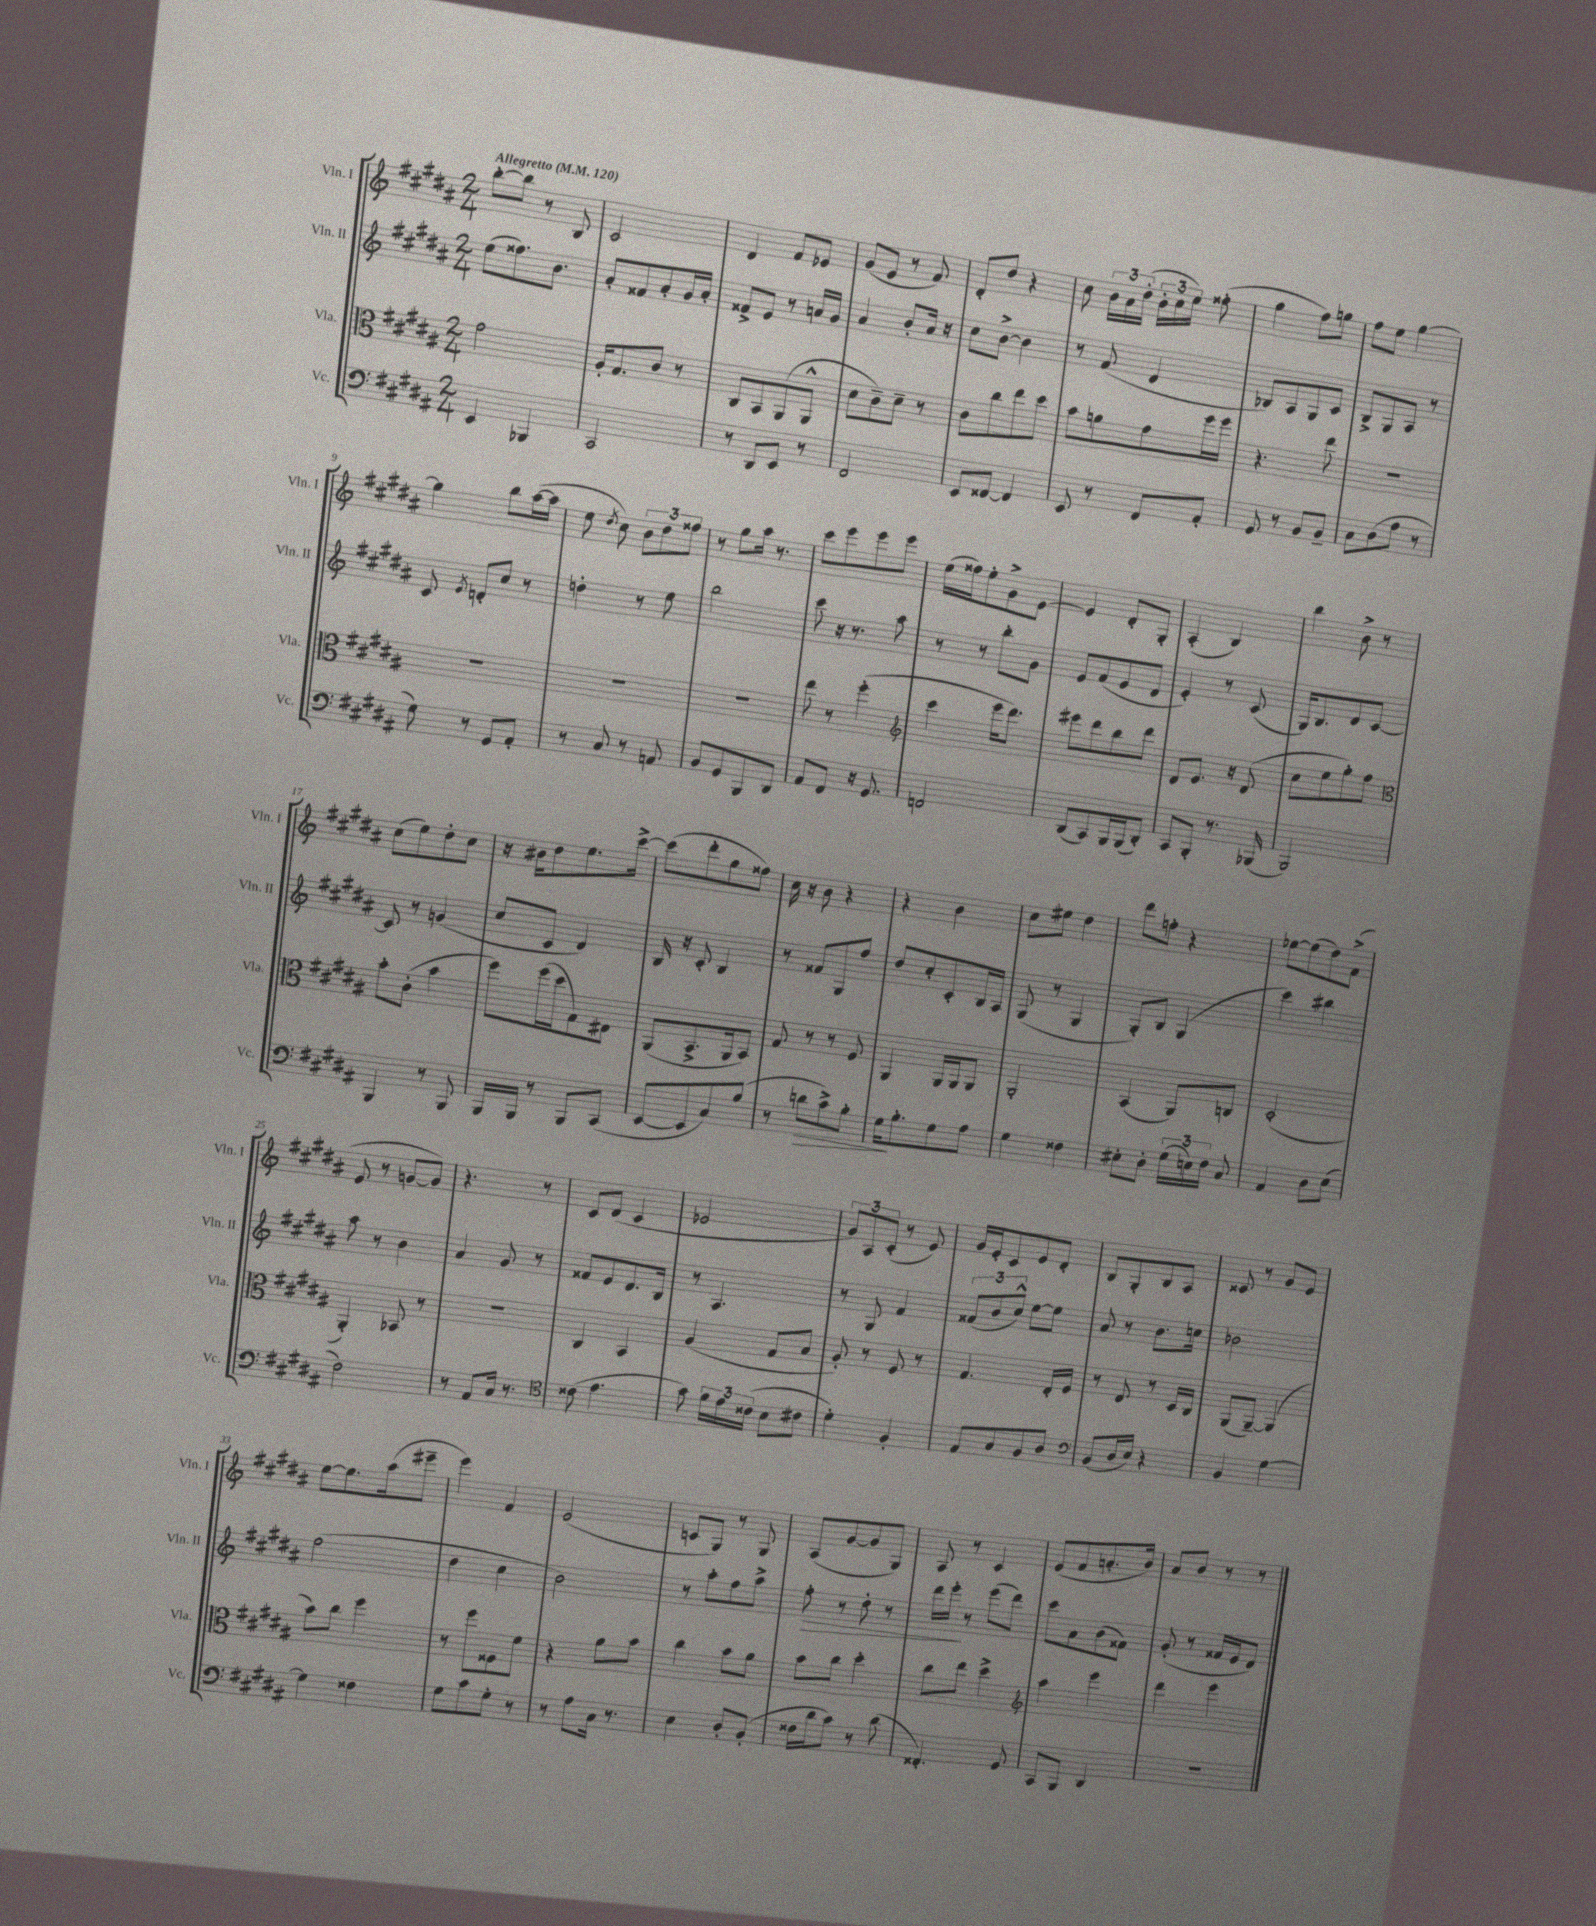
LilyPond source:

<<
\new StaffGroup <<
\new Staff = "s0" \with { instrumentName = "Vln. I" shortInstrumentName = "Vln. I" } {
    \clef treble \key b \major \numericTimeSignature \time 2/4 \tempo "Allegretto" 4 = 120
    \autoBeamOff b''8[~-. b''8] r8 b8 |
    cis'2 |
    dis'4 fis'8[ ees'8] |
    gis'8[( e'8] r8 fis'8) |
    dis'8[-. dis''8] r4 |
    cis''8 \tuplet 3/2 { b'16[ ais'16 dis''16]-.( } \tuplet 3/2 { b'16[-. cis''16 e''16]) } fisis''8-.( |
    gis''4 fis''8[) g''8] |
    fis''8[ e''8] gis''4~ |
    gis''4 b''8[ ais''16~( ais''16] |
    e''8 \acciaccatura { dis''8 } cis''8) \tuplet 3/2 { b'8[ dis''8 fisis''8] } |
    r8 gis''8[ ais''16] r8. |
    cis'''8[ e'''8 e'''8 e'''8] |
    e''16[( fisis''16) e''8-. gis'8-> e'8]~ |
    e'4 dis'8[-. gis8]-. |
    ais4-.( b4) |
    b''4 b'8-> r8 |
    cis''8[( e''8) dis''8-. cis''8] |
    r16 bis'16[ dis''8 e''8. cis'''16]~-> |
    cis'''8[( dis'''8-. gis''8 fisis''8]) |
    cis''16 r16 b'8 r4 |
    r4 b'4 |
    cis''8[ eis''8] dis''4 |
    dis'''8[ f''8]-. r4 |
    ees''8[~ ees''8( dis''8) fis'8]->( |
    e'8 r8 g'8[~ g'8]) |
    r4. r8 |
    cis'8[ dis'8]( cis'4 |
    ees'2 |
    \tuplet 3/2 { gis'8[) ais8 cis'8]-.( } r8 e'8) |
    gis'16[ e'16-. cis'8 e'8 dis'8]-. |
    b8[ gis8-. b8 ais8] |
    cisis'8 r8 gis'8[ e'8] |
    e''8[~ e''8. ais''16( eis'''8]-- |
    e'''4) fis'4 |
    e'2( |
    c'8[ gis8]) r8 gis8 |
    ais8[( gis'8~ gis'8 gis8]) |
    ais8 r8 cis'4 |
    e'8[( fis'8 a'8.-. b'16]) |
    ais'8[ b'8] r8 r8 \bar "|." |
}
\new Staff = "s1" \with { instrumentName = "Vln. II" shortInstrumentName = "Vln. II" } {
    \clef treble \key b \major \numericTimeSignature \time 2/4
    \autoBeamOff e''8[( fisis''8.) b'8.] |
    ais'8[-. fisis'8 ais'8-. gis'16 ais'16]-. |
    fisis'8[-> e'8] r8 a'16[ gis'16] |
    ais'4 b'8[-. ais'16] r16 |
    cis''8[ b'8]~-> b'4 |
    r8 fis'8( dis'4 |
    bes8[) ais8 gis8 cis'8] |
    b8[-> gis8 ais8] r8 |
    cis'8 \acciaccatura { e'8 } d'8[-. cis''8] r8 |
    d''4-. r8 e''8 |
    b''2 |
    cis'''8 r16 r8. ais''8 |
    r8 r8 b''8[-. gis'8] |
    e'8[ fis'8( e'8 dis'8] |
    e'4-.) r8 cis'8( |
    gis16[) b8. dis'8 cis'8]~ |
    cis'8 r8 g'4( |
    cis''8[ cis'8] dis'4) |
    b16 r16 cis'8-. b4 |
    r8 fisis'8[ gis8 fis''8] |
    dis''8[ cis''8-. cis'8-. b16 ais16] |
    gis8( r8 gis4 |
    gis8[-.) b8] gis4( |
    cis'''4) bis''4 |
    ais''8 r8 b'4 |
    ais'4 gis'8 r8 |
    fisis'8[ e'8 dis'8. b16] |
    r8 ais4. |
    r8 gis8 fis'4 |
    \tuplet 3/2 { fisis'8[( b'8 cis''8]-^) } e''8[~ e''8] |
    ais'8 r8 b'8.[ c''16] |
    bes'2 |
    fis''2( |
    dis''4 cis''4 |
    b'2) |
    r8 ais''8[-. fis''8 ais''8]-> |
    fis''8-.\> r8 dis''8-. r8 |
    dis'''16[ e'''16]-.\! r8 e'''8[( dis'''8]) |
    cis'''8[ ais'8 b'8( fisis'8]) |
    gis'8-.( r8 fisis'16[ e'16 dis'8]) \bar "|." |
}
\new Staff = "s2" \with { instrumentName = "Vla." shortInstrumentName = "Vla." } {
    \clef alto \key b \major \numericTimeSignature \time 2/4
    \autoBeamOff gis'2 |
    ais16[-. gis8. cis'8] r8 |
    cis8[ b,8 ais,8( ais,8]-^ |
    dis'8[ cis'8--) dis'8]-- r8 |
    cis'8[ cis''8 e''8 dis''8] |
    b'8[ a'8 gis'8 fis''16 fis''16] |
    r4. e''8 |
    R2 |
    R2 |
    R2 |
    R2 |
    e''8 r8 fis''4-.( |
    \clef treble cis'''4 e'''16[ dis'''8.]) |
    eis'''8[ dis'''8 b''8 dis'''8] |
    dis'8[ e'8.] r16 dis'8( |
    cis''8[ e''8 gis''8-.) fis''8] |
    \clef alto b'8[-. cis'8]-.( b'4 |
    fis''8[) fis''16( dis''16 gis8) eis8] |
    ais,8[( b,8.-> ais,16 b,8]) |
    gis8 r8 r8 fis8 |
    ais,4 ais,16[ ais,16 ais,8] |
    ais,2-. |
    b,4( ais,8[) c8] |
    dis2-.( |
    ais,4-.) bes,8 r8 |
    r2 |
    cis4 b,4 |
    ais4( gis8[ b8] |
    ais8-.) r8 fis8 r8 |
    gis4. e16[-. fis16] |
    r8 e8 r8 dis16[ cis16] |
    ais,8[( ais,8]~--) ais,4( |
    b'8[) cis''8] fis''4 |
    r8 fis''8[ fisis8 fis'8] |
    r4 ais'8[ b'8] |
    cis''4 b'8[ ais'8] |
    b'8[ cis''8] dis''4-. |
    cis''8[ e''8] dis''4-> |
    \clef treble ais''4 e'''4 |
    dis'''4 e'''4 \bar "|." |
}
\new Staff = "s3" \with { instrumentName = "Vc." shortInstrumentName = "Vc." } {
    \clef bass \key b \major \numericTimeSignature \time 2/4
    \autoBeamOff e,4 bes,,4 |
    cis,2 |
    r8 dis,8[ e,8] r8 |
    fis,2 |
    e,8[ fisis,8]~ fisis,4 |
    e,8 r8 fis,8[ ais,8]-. |
    gis,8 r8 b,8[ b,8]-- |
    cis8[ dis8( ais8] r8 |
    gis8) r8 gis,8[ ais,8]-. |
    r8 cis8 r8 a,8 |
    b,8[ gis,8 b,,8 dis,8] |
    ais,8[ fis,8] r16 gis,8. |
    f,2 |
    dis,8[( cis,8) b,,16 b,,16( dis,8]-.) |
    cis,8[ b,,8]-. r8. bes,,16( |
    b,,2) |
    b,,4 r8 b,,8 |
    b,,16[ b,,16] r8 b,,8[ cis,8]( |
    e,8[~ e,8 cis8) b8]( |
    r8 d'8[\> cis'8->) b8]-. |
    gis16[\! b8.-. gis8 ais8] |
    gis4 fisis4 |
    eis8[-. dis8]-. \tuplet 3/2 { gis16[( e16) fis16] } cis8 |
    ais,4 dis8[ e8]( |
    fis2) |
    r8 ais,8[ cis16] r8. |
    \clef tenor cisis'8( e'4. |
    gis'8) \tuplet 3/2 { fis'16[ e'16 cisis'16]( } b8[ cis'8] |
    dis'4-.) fis4-. |
    e8[ gis8 fis8 ais8] |
    \clef bass b,8[( dis16 e16]) r4 |
    b,4 gis4~ |
    gis4 fisis4 |
    gis8[ cis'8 gis8]-. r8 |
    r8 ais8[ cis16] r8. |
    e4 dis8[-. b,8]-.( |
    fisis16[ dis'16 cis'8]) r8 dis'8( |
    fisis,4.-.) gis,8 |
    cis,8[ b,,8] dis,4 |
    R2 \bar "|." |
}
>>
>>
